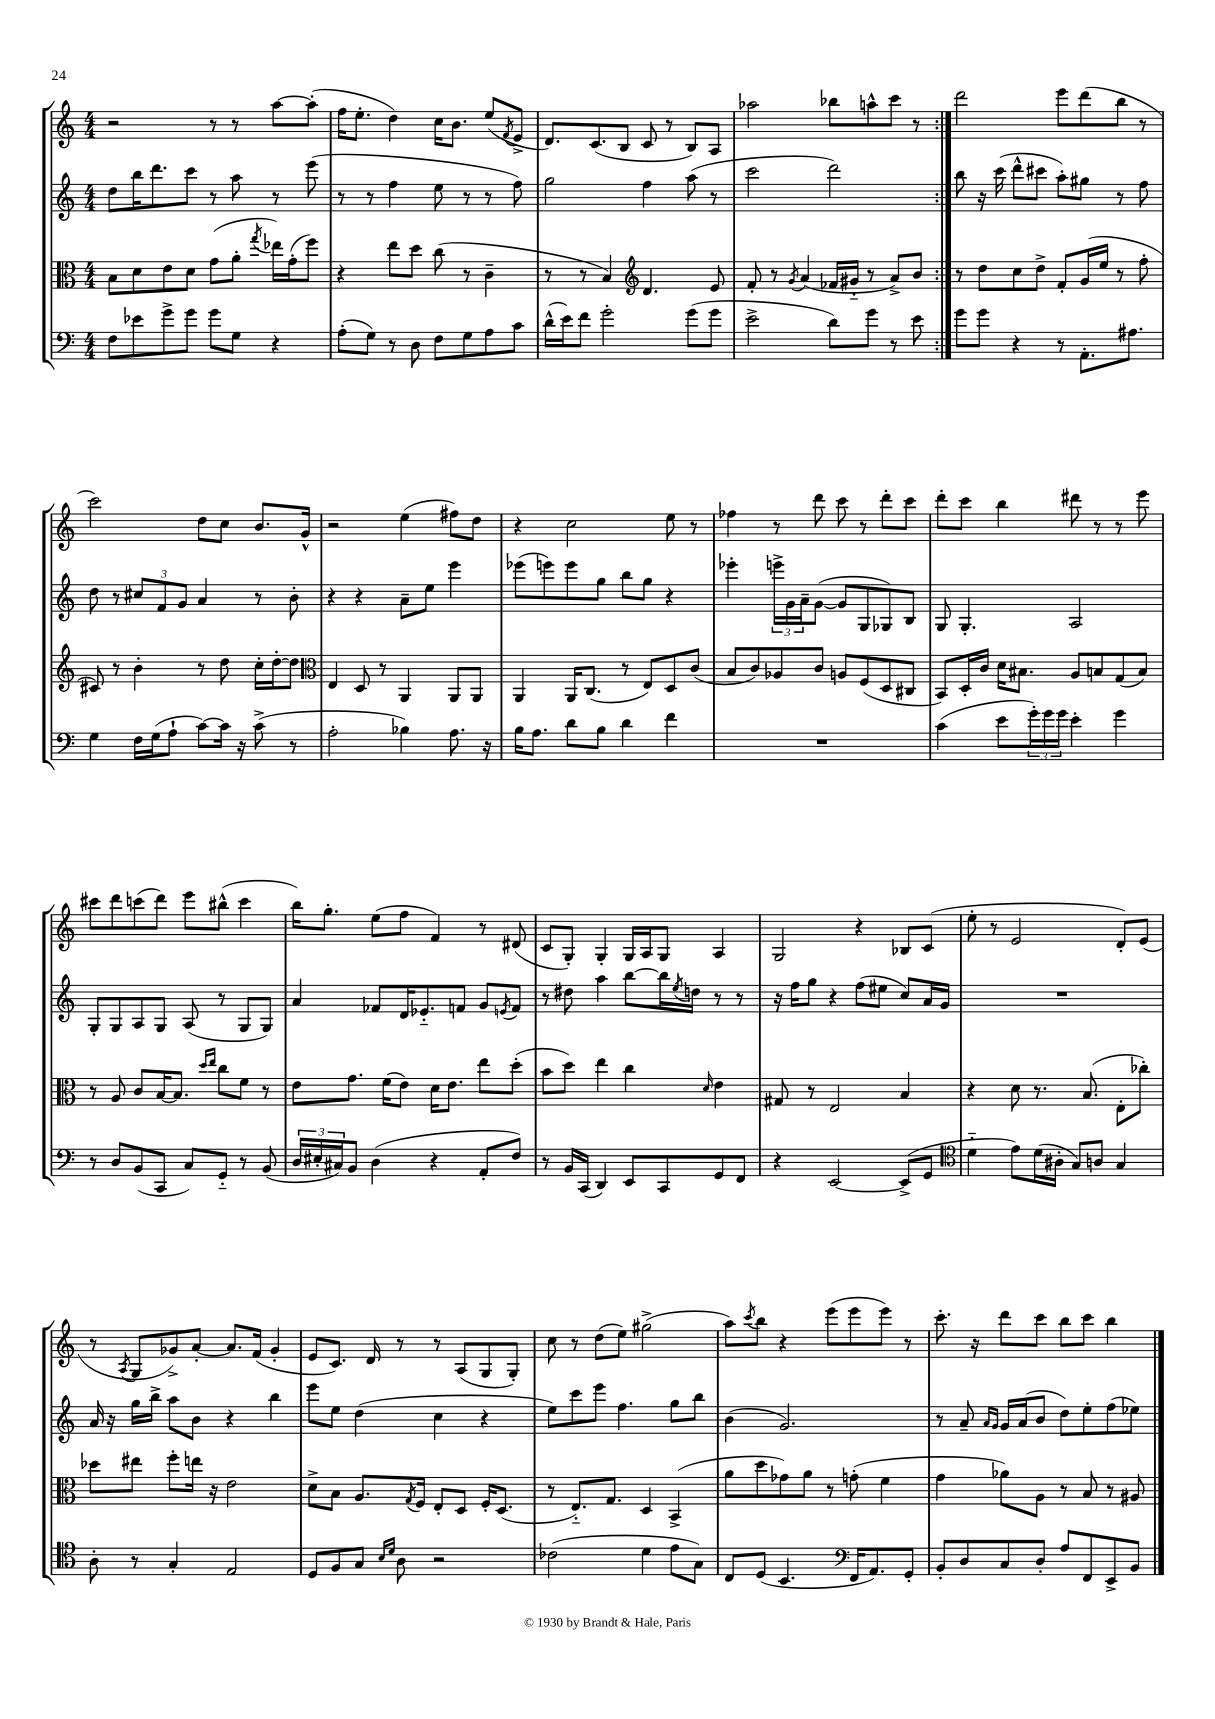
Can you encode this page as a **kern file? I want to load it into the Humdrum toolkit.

**kern	**kern	**kern	**kern
*staff4	*staff3	*staff2	*staff1
*clefF4	*clefC3	*clefG2	*clefG2
*k[]	*k[]	*k[]	*k[]
*M4/4	*M4/4	*M4/4	*M4/4
8F	8B	8dd	2r
8e-	8d	16bb	.
.	.	8.ddd	.
8g^	8e	.	.
8g	8d	8ccc	.
8g	(8g	8r	8r
8G	8a'	8aa	8r
.	8qgg	.	.
4r	16ee-)	8r	[8aa
.	(16g'	.	.
.	8ff)	(8eee	(8aa']
=	=	=	=
(8A'	4r	8r	16ff
.	.	.	8.ee'
8G)	.	8r	.
8r	8ee	4ff	4dd)
8D	8dd	.	.
8F	(8cc	8ee	16cc
.	.	.	8.b
8G	8r	8r	.
8A	4c~	8r	(8ee
.	.	.	8qf
8c	.	8ff)	8e^
=	=	=	=
(16d^^	8r	2gg	8.d)
16e)	.	.	.
8f	8r	.	.
.	.	.	(8.c
2g'	4B)	.	.
.	.	.	8B
*	*clefG2	*	*
.	4.d	4ff	8c
.	.	.	8r
(8g	.	(8aa	8B)
8g	8e	8r	8A
=	=	=	=
2e^	8f'	2ccc	2aa-
.	8r	.	.
.	8qg	.	.
.	(4a	.	.
8d)	16f-	2ddd)	8bb-
.	16g#'~	.	.
8g	8r	.	8aa^^
8r	8a^)	.	8ccc
8e	8b	.	8r
=:|!	=:|!	=:|!	=:|!
8g	8r	8bb	2ddd
8g	8dd	16r	.
.	.	(16ccc	.
4r	8cc	8ddd^^	.
.	8dd^	8ccc#	.
8r	8f'	8aa')	8eee
8.AA'	(16g	8gg#	(8ddd
.	16ee	.	.
.	8r	8r	8bb
8.A#	.	.	.
.	8ff'	8ff	8r
=	=	=	=
4G	8c#)	8dd	2ccc)
.	8r	8r	.
16F	4b'	12cc#	.
(16G	.	.	.
.	.	12f	.
8A`	.	.	.
.	.	12g	.
[8c)	8r	4a	8dd
16c]	8dd	.	8cc
16r	.	.	.
(8c^	16cc'	8r	8.b
.	[16dd'	.	.
8r	8dd]	8b'	.
.	.	.	16g^^
=	=	=	=
*	*clefC3	*	*
2A'	4E	4r	2r
.	8D	4r	.
.	8r	.	.
4B-)	4AA	8a~	(4ee
.	.	8ee	.
8.A	8AA	4eee	8ff#)
.	8AA	.	8dd
16r	.	.	.
=	=	=	=
16B	4AA	(8eee-	4r
8.A	.	.	.
.	.	8eee)	.
8d	16AA	8eee	2cc
.	(8.C	.	.
8B	.	8gg	.
4d	8r	8bb	.
.	8E)	8gg	.
4f	8D	4r	8ee
.	(8c	.	8r
=	=	=	=
1r	8B	4eee-'	4ff-
.	8c)	.	.
.	8A-	24eee^	8r
.	.	24g	.
.	.	24a~	.
.	8c	([8g	8ddd
.	8A	8g]	8ccc
.	(8F	8G	8r
.	8D	8G-)	8ddd'
.	8C#	8B	8ccc
=	=	=	=
(4c	8BB)	8G	8ddd'
.	16D'	4.G'	8ccc
.	16c	.	.
8e	16d	.	4bb
.	8.B#	.	.
24g')	.	.	.
24g	.	.	.
24g	.	.	.
4e'	8A	2A	8ddd#
.	8B	.	8r
4g	(8G	.	8r
.	8B)	.	8eee
=	=	=	=
8r	8r	8G'	8ccc#
8D	8A	8G	8ddd
(8BB	8c	8A	(8ccc
8CC	[16B	8G	8ddd)
.	8.B]	.	.
8C)	.	(8A	8eee
.	16qqdd	.	.
.	16qqee	.	.
8GG'~	8cc	8r	(8bb#^^
8r	8f	8G	4ccc
(8BB	8r	8G)	.
=	=	=	=
24D	8e	4a	16bb)
24E#'	.	.	.
.	.	.	8.gg'
24C#)	.	.	.
8BB	8.g	.	.
(4D	.	8f-	(8ee
.	(16f	.	.
.	8e)	16d	8ff
.	.	8.e-'~	.
4r	16d	.	4f)
.	8.e	.	.
.	.	8f	.
8AA'	8ee	8g	8r
.	.	8qe	.
8F)	(8dd'	8f	(8d#
=	=	=	=
8r	8b	8r	8c
16BB	8dd)	8dd#	8G')
(16CC	.	.	.
4DD)	4ee	4aa	4G'
8EE	4cc	[8bb	16G
.	.	.	16A
8CC	.	16bb]	8G
.	.	8qee	.
.	.	16dd	.
.	16qqd	.	.
8GG	4e	8r	4A
8FF	.	8r	.
=	=	=	=
4r	8G#	16r	2G
.	.	16ff	.
.	8r	8gg	.
[2EE	2E	4r	.
.	.	(8ff	4r
.	.	8ee#	.
(8EE^]	4B	8cc)	8B-
8GG	.	16a	(8c
.	.	16g	.
=	=	=	=
*clefC4	*	*	*
4d'~	4r	1r	8ee'
.	.	.	8r
8e)	8d	.	2e
(16d	8.r	.	.
16A#'	.	.	.
8G)	.	.	.
.	(8.B	.	.
8A	.	.	.
4G	8E'	.	8d')
.	8cc-')	.	(8e
=	=	=	=
8A'	8dd-	16a	8r
.	.	16r	.
.	.	.	8qA
8r	8ee#	16gg	8G
.	.	16bb^	.
4G'	8ff'	8aa	8g-^)
.	16ee	8b	[8a'
.	16r	.	.
2E	2e	4r	8.a]
.	.	.	(16f
.	.	4bb	4g-'
=	=	=	=
8D	8d^	8eee	8e
8F	8B	8ee	8.c)
8G	8.A	(4dd	.
.	.	.	16d
16qqB	.	.	.
16qqd	.	.	.
8A	.	.	8r
.	8qG	.	.
.	16F	.	.
2r	8E'	4cc	8r
.	8D	.	(8A
.	16F'	4r	8G
.	(8.D	.	.
.	.	.	8G')
=	=	=	=
(2c-	8r	8ee)	8cc
.	8.E'~)	8ccc	8r
.	.	8eee	(8dd
.	8.G	.	.
.	.	4.ff	8ee)
4d	4D	.	(2gg#^
8e	(4BB^	8gg	.
8G)	.	8bb	.
=	=	=	=
8C	8a	(4b	8aa)
.	.	.	8qccc
(8D	8dd	.	8bb
4.BB	8g-)	2.g)	4r
.	8a	.	.
.	8r	.	(8eee
*clefF4	*	*	*
16FF	(8g'	.	8eee
8.AA)	.	.	.
.	4f	.	8eee)
8GG'	.	.	8r
=	=	=	=
8BB'	4g	8r	8.ccc'
8D	.	8a~	.
.	.	.	16r
.	.	16qqa	.
.	.	16qqg	.
8C	8a-)	16g	8ddd
.	.	(16a	.
8D'	8A	8b	8ccc
8A	8r	8dd)	8bb
8FF	8B	8ee'	8ccc
8EE^	8r	(8ff	4bb
8BB	8A#	8ee-)	.
==	==	==	==
*-	*-	*-	*-
